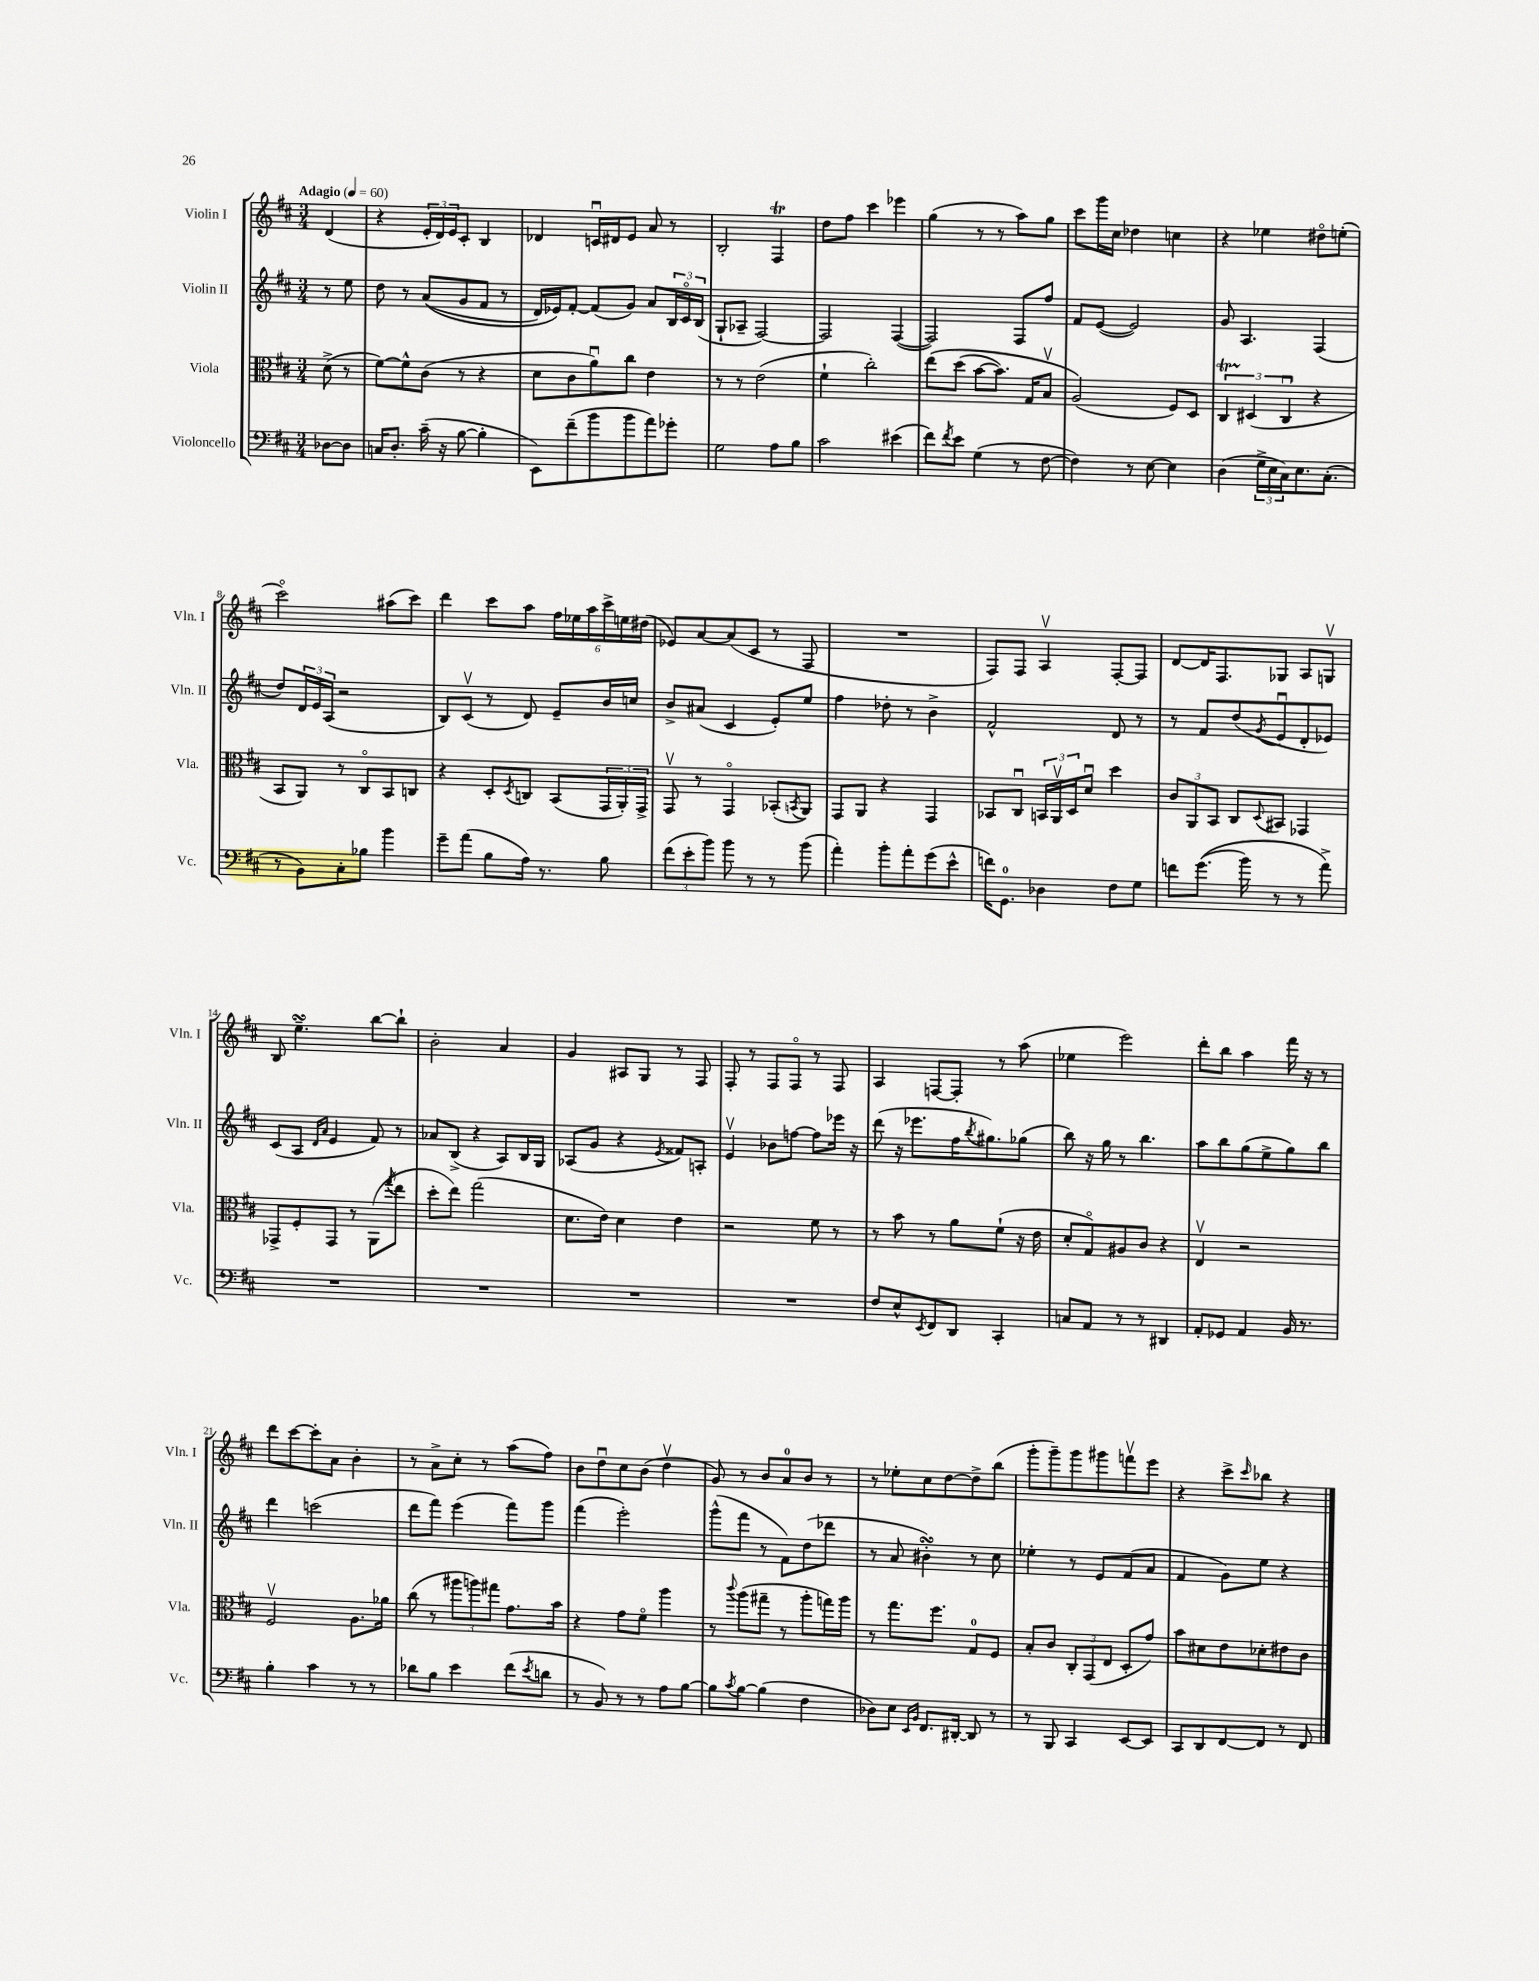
<<
\new StaffGroup <<
\new Staff = "s0" \with { instrumentName = "Violin I" shortInstrumentName = "Vln. I" } {
    \clef treble \key d \major \numericTimeSignature \time 3/4 \partial 4 \tempo "Adagio" 4 = 60
    d'4( |
    r4 \tuplet 3/2 { e'16-. d'16) e'16 } cis'8-. b4 |
    des'4 c'16\downbow dis'16 e'8 a'8 r8 |
    b2-. fis4\trill |
    d''8 fis''8 cis'''4 ees'''4 |
    g''4( r8 r8 a''8) g''8 |
    cis'''8 g'''16 cis''16 des''4 c''4 |
    r4 ees''4 dis''8\flageolet e''8-.( |
    cis'''2\flageolet) ais''8( cis'''8) |
    d'''4 cis'''8 a''8 \tuplet 6/4 { fis''16 ees''16 a''16 cis'''16-> e''16 dis''16( } |
    ees'8) a'8~ a'8( cis'8 r8 fis8 |
    R2. |
    fis8) fis8 a4\upbow fis8~-. fis8 |
    d'8~ d'16 fis8. ges8 a8 g8\upbow |
    b8 e''4.--\turn b''8~ b''8-! |
    b'2-. a'4 |
    g'4 ais8 g8 r8 fis8 |
    fis8-. r8 fis8 fis8\flageolet r8 fis8 |
    a4 f8~ f8-. r8 a''8( |
    ees''4 e'''2) |
    d'''8-. b''8 a''4 fis'''16 r16 r8 |
    d'''8 cis'''8~ cis'''8-. a'8 b'4-. |
    r8 a'8-> cis''8-. r8 a''8( fis''8) |
    b'8 d''8\downbow cis''8 b'8( d''4\upbow |
    g'8) r8 b'8 a'8-0 b'8 r8 |
    r8 ees''8-. cis''8 d''8~ d''8-> b''8( |
    g'''8-. g'''8--) g'''8 gis'''8 f'''8\upbow e'''8 |
    r4 cis'''8-> \grace { cis'''16 } bes''8 r4 \bar "|." |
}
\new Staff = "s1" \with { instrumentName = "Violin II" shortInstrumentName = "Vln. II" } {
    \clef treble \key d \major \numericTimeSignature \time 3/4 \partial 4
    r8 e''8 |
    d''8 r8 a'8(\( g'8 fis'8 r8 |
    d'16) ees'16\) fis'8~-. fis'8( g'8) a'8 \tuplet 3/2 { b16 cis'16\flageolet b16( } |
    g8-! aes8-- fis2~) |
    fis2 fis4~( |
    fis2) fis8 fis''8 |
    fis'8 e'8~( e'2) |
    g'8 a4. fis4( |
    d''8) \tuplet 3/2 { d'16 e'16 a16( } r2 |
    b8) cis'8\upbow( r8 d'8) e'8-- b'16 c''16 |
    b'8-> ais'8( cis'4 e'8-.) e''8 |
    fis''4 des''8-. r8 b'4-> |
    fis'2-^ d'8 r8 |
    r8 fis'8 d''8( \acciaccatura { g'8 } e'8\downbow d'8-. ees'8) |
    cis'8( a8 \grace { d'16 a'16 } e'4 fis'8) r8 |
    aes'8 b8->( r4 a8) b16 g16 |
    aes8( g'8 r4 \acciaccatura { e'8 } fisis'8) a8-. |
    e'4\upbow bes'8 f''8~ f''8 ees'''16 r16 |
    d'''8( r16 ees'''8. fis''16 \acciaccatura { b''8 } gis''8.) ges''8( |
    b''8) r16 g''16 r8 b''4. |
    a''8 b''8 g''8( e''8-> g''8) b''8 |
    d'''4 c'''2( |
    d'''8 fis'''8) e'''4( fis'''8) g'''8 |
    fis'''4( e'''2-.) |
    g'''8-^( fis'''8 r8 fis'8) d''8( des'''8 |
    r8 a'8 bis'4-.\turn) r8 cis''8 |
    ees''4-. r8 e'8 fis'8( a'8 |
    fis'4 g'8) e''8 r4 \bar "|." |
}
\new Staff = "s2" \with { instrumentName = "Viola" shortInstrumentName = "Vla." } {
    \clef alto \key d \major \numericTimeSignature \time 3/4 \partial 4
    d'8->( r8 |
    fis'8~) fis'8-^ cis'8( r8 r4 |
    d'8 cis'8 a'8\downbow) cis''8 e'4 |
    r8 r8 e'2( |
    fis'4-! cis''2-.) |
    e''8\( d''8( b'8~ b'8.) g16 b8\upbow |
    a2(\) fis8) d8 |
    \tuplet 3/2 { cis4\startTrillSpan dis4\stopTrillSpan( cis4\downbow } r4 |
    b,8 a,8) r8 cis8\flageolet b,8 c8 |
    r4 d8-. \acciaccatura { d8 } c8 b,8( \tuplet 3/2 { g,16 a,16-.) g,16-> } |
    g,8\upbow r8 g,4\flageolet bes,8-.( \acciaccatura { b,8 } a,8) |
    g,8 a,8 r4 g,4 |
    bes,8 cis8\downbow \tuplet 3/2 { b,16 a,16\upbow d16 } d'8\downbow d''4 |
    \tuplet 3/2 { cis'8 a,8 b,8 } cis8 \appoggiatura { d8 } bis,8 ges,4 |
    ges,8-> fis8-. ges,8 r8 a,8( \acciaccatura { g''8 } e''8 |
    d''8-. e''8) g''2( |
    d'8. e'16) d'4 e'4 |
    r2 fis'8 r8 |
    r8 b'8 r8 a'8 fis'8-!( r16 e'16 |
    d'8-. g8\flageolet) ais8 cis'8 r4 |
    e4\upbow r2 |
    fis2\upbow a8. aes'16 |
    cis''8( r8 \tuplet 3/2 { ais''8 a''8) gis''8 } g'8. b'16 |
    r4 g'8 fis'8\flageolet a''4 |
    r8 \appoggiatura { cis'''8 } a''8( gis''8-- r8 a''8-. g''16) a''16 |
    r8 g''8. fis''8. g8-0 fis8 |
    b8-. cis'8 \tuplet 3/2 { cis8-. g,8( e8 } d8-. g'8) |
    b'8 dis'8 e'8 des'8-. eis'8 cis'8 \bar "|." |
}
\new Staff = "s3" \with { instrumentName = "Violoncello" shortInstrumentName = "Vc." } {
    \clef bass \key d \major \numericTimeSignature \time 3/4 \partial 4
    des8~ des8 |
    c16 d8.-. cis'16--( r16 b8~ b4-. |
    e,8) fis'8--( b'8 b'8 a'8) ges'8-. |
    g2 a8 b8 |
    cis'2 eis'4( |
    fis'8) \acciaccatura { fis'8 } e'8 g4( r8 fis8~ |
    fis4) r8 e8~ e4 |
    d4( \tuplet 3/2 { g16-> e16 cis16) } e8. cis8.-.( |
    r8 b,8) cis8-. bes8 b'4 |
    g'8-- a'8( b8 a16) r8. b8 |
    \tuplet 3/2 { fis'8( e'8-. b'8) } b'8 r8 r8 b'8( |
    a'4-.) b'8-. a'8-. g'8( e'8-^ |
    f'16) g,8.-0 des4 fis8 g8 |
    f'8 g'8.(\( b'16) r8 r8 a'8->\) |
    R2. |
    R2. |
    R2. |
    R2. |
    fis8 e8-^ \acciaccatura { e,8 } fis,8 d,8 cis,4-. |
    c8 a,8 r8 r8 dis,4 |
    a,8-. ges,8 a,4 b,16 r8. |
    b4-. cis'4 r8 r8 |
    des'8 b8 e'4 fis'8( \acciaccatura { e'8 } d'8 |
    r8 b,8) r8 r8 a8 b8~ |
    b8 \acciaccatura { cis'8 } b8~ b4( fis4 |
    des8) e8 \grace { e,16 b,16 } fis,8. dis,16~-. dis,8 r8 |
    r8 b,,8 cis,4 e,8~ e,8 |
    cis,8 d,8 fis,8~ fis,8 r8 fis,8 \bar "|." |
}
>>
>>
